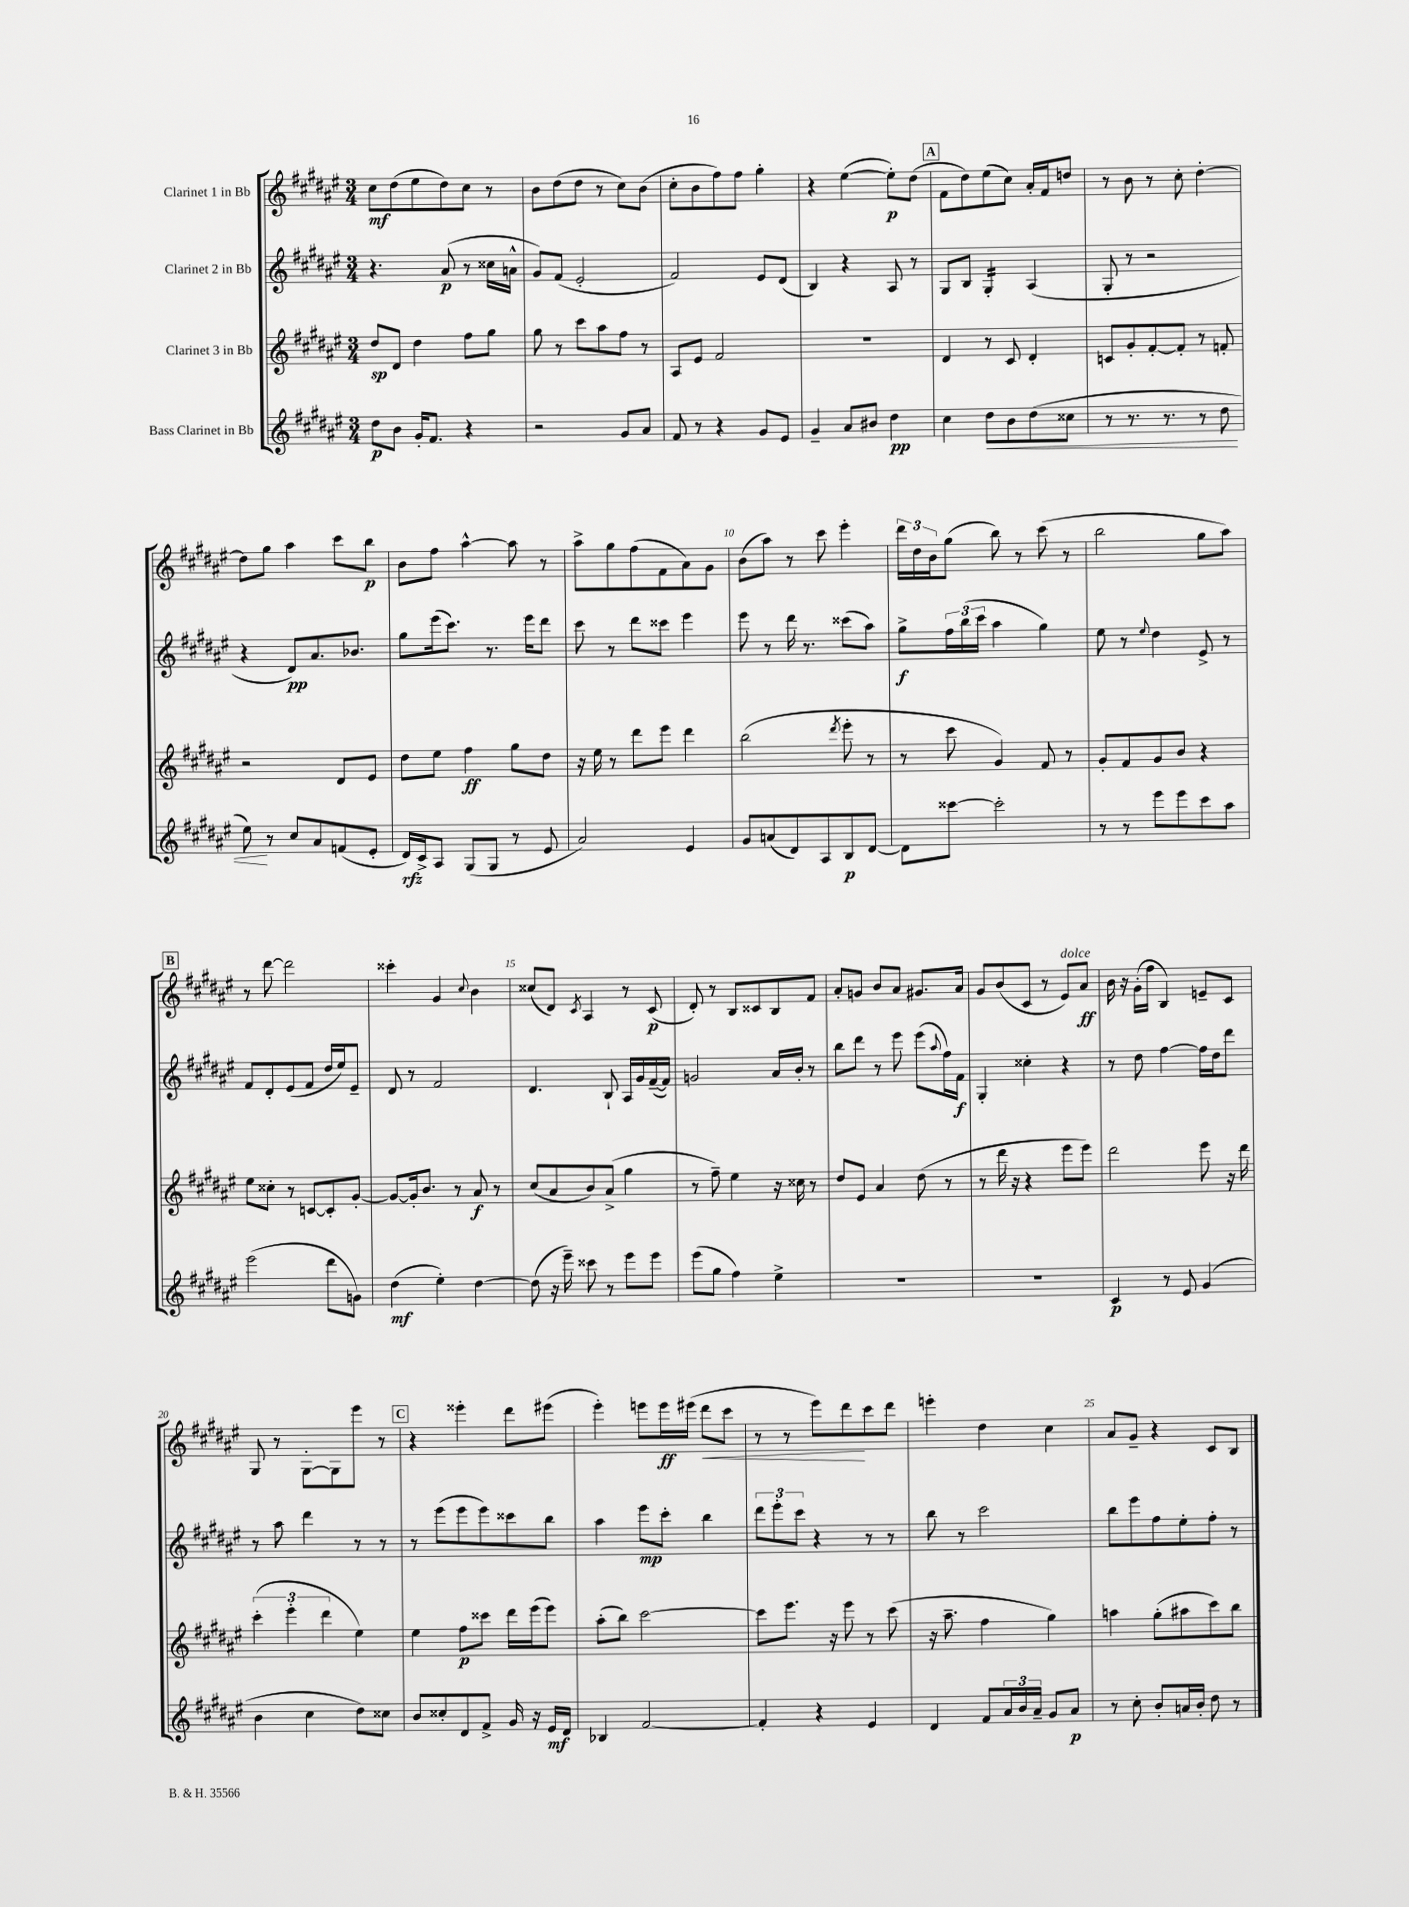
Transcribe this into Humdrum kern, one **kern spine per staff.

**kern	**kern	**kern	**kern
*staff4	*staff3	*staff2	*staff1
*clefG2	*clefG2	*clefG2	*clefG2
*k[f#c#g#d#a#e#]	*k[f#c#g#d#a#e#]	*k[f#c#g#d#a#e#]	*k[f#c#g#d#a#e#]
*M3/4	*M3/4	*M3/4	*M3/4
8dd#	8dd#	4.r	8cc#
8b	8d#	.	(8dd#
16g#'	4dd#	.	8ee#
8.f#	.	.	.
.	.	(8a#	8dd#)
4r	8ff#	8r	8cc#
.	8gg#	16cc##	8r
.	.	16a^^	.
=	=	=	=
2r	8gg#	8g#)	8b
.	8r	(8f#	(8dd#
.	8ccc#	2e#'	8dd#
.	8aa#	.	8r
8g#	8ff#	.	8cc#)
8a#	8r	.	(8b
=	=	=	=
8f#	8A#	2f#)	8cc#'
8r	8e#	.	8b
4r	2f#	.	8ff#)
.	.	.	8ff#
8g#	.	8e#	4gg#'
8e#	.	(8d#	.
=	=	=	=
4g#~	2.r	4B)	4r
8a#	.	4r	([4ee#
8b#	.	.	.
4dd#	.	8A#	8ee#'])
.	.	8r	(8dd#
=	=	=	=
4cc#	4d#	8G#	8f#
.	.	8B	8dd#)
8dd#	8r	4G#'	(8ee#
8b	8c#	.	8cc#)
(8dd#	4d#'	(4A#	16a#'
.	.	.	16f#
8cc##	.	.	8dd
=	=	=	=
8r	8c	8G#'	8r
8.r	8g#'	8r	8b
.	[8f#'	2r	8r
8.r	.	.	.
.	8f#']	.	8cc#'
8r	8r	.	[4dd#'
8dd#	8f'	.	.
=	=	=	=
8ee#)	2r	4r	8dd#]
8r	.	.	8gg#
8cc#	.	8d#)	4aa#
8a#	.	8.a#	.
(8f	8d#	.	8ccc#
.	.	8.b-	.
8e#'	8e#	.	8bb
=	=	=	=
16d#)	8dd#	8gg#	8b
16c#^	.	.	.
8A#	8ee#	(16eee#	8ff#
.	.	8.ccc#)	.
(8G#	4ff#	.	[4aa#^^
8G#	.	8.r	.
8r	8gg#	.	8aa#]
.	.	16eee#	.
8e#	8dd#	8ddd#	8r
=	=	=	=
2a#)	16r	8ccc#	8aa#^
.	16ee#	.	.
.	8r	8r	8gg#
.	8ddd#	8ddd#	(8ff#
.	8eee#	8ccc##	8f#
4e#	4ddd#	4eee#	8a#)
.	.	.	8g#
=	=	=	=
8g#	(2bb	8eee#	(8b
(8a	.	8r	8aa#)
8d#)	.	16ddd#	8r
.	.	8.r	.
8A#	.	.	8ccc#
.	8qddd#	.	.
8B	8eee#'	(8ccc##	4eee#'
[8d#	8r	8aa#)	.
=	=	=	=
8d#]	8r	8gg#^	24ddd#
.	.	.	24dd#
.	.	.	24b
[8ccc##	8ccc#	24ff#	(8gg#
.	.	(24bb	.
.	.	24ccc#	.
2ccc##']	4g#)	4aa#	8bb)
.	.	.	8r
.	8f#	4gg#)	(8ccc#
.	8r	.	8r
=	=	=	=
8r	8g#'	8ee#	2bb
8r	8f#	8r	.
.	.	8qqee#	.
8eee#	8g#	4dd#	.
8eee#	8b	.	.
8ccc#	4r	8e#^	8gg#
8aa#	.	8r	8aa#)
=	=	=	=
(2eee#	8ee#	8f#	8r
.	8cc##'	8d#'	[8ddd#
.	8r	(8e#	2ddd#]
.	[8c	8f#	.
8ddd#	8c']	16dd#	.
.	.	16ee#)	.
8g)	[8g#'	8e#~	.
=	=	=	=
(4dd#	8g#_	8d#	4ccc##'
.	16g#']	8r	.
.	8.b	.	.
4ee#')	.	2f#	4g#
.	8r	.	.
.	.	.	8qqcc#
[4dd#	8a#	.	4b
.	8r	.	.
=	=	=	=
(8dd#]	(8cc#	4.d#	(8cc##
16r	8a#	.	8d#)
16eee#~)	.	.	.
.	.	.	8qc#
8ccc##	8b)	.	4A#
8r	(8a#^	8B`	.
8eee#	4gg#	16A#	8r
.	.	16g#	.
8eee#	.	([16f#~	(8c#
.	.	16f#])	.
=	=	=	=
(8eee#	8r	2g	8d#')
8gg#	8ff#~)	.	8r
4ff#)	4ee#	.	8B
.	.	.	8c##
4ee#^	16r	16a#	8B
.	16cc##	16b'	.
.	8r	8r	8f#
=	=	=	=
2.r	8dd#	8bb	8a#'
.	8e#	8ddd#	8g
.	4a#	8r	8b
.	.	8eee#	8a#
.	(8dd#	(8eee#	8.g#
.	.	8qqaa#	.
.	8r	16ff#)	.
.	.	16f#	16a#
=	=	=	=
2.r	8r	4G#'	8g#
.	16ddd#	.	(8b
.	16r	.	.
.	4r	4cc##'	8c#
.	.	.	8r
.	8eee#	4r	8e#)
.	8eee#)	.	8a#
=	=	=	=
4c#	2ddd#	8r	16b
.	.	.	16r
.	.	8dd#	(16g#'
.	.	.	16ff#
8r	.	[4ff#	4B)
8e#	.	.	.
(4g#	8eee#	16ff#]	8e~
.	.	16dd#	.
.	16r	8ddd#	8c#
.	16ddd#	.	.
=	=	=	=
4b	(6ccc#'	8r	8G#
.	.	8aa#	8r
.	6eee#'	.	.
4cc#	.	4ddd#	[8G#'
.	6ddd#	.	.
.	.	.	8G#]
8dd#)	4ee#)	8r	8eee#
8cc##	.	8r	8r
=	=	=	=
8b	4ee#	8r	4r
8cc##'	.	(8eee#	.
8d#	8ff#	8eee#	4eee##'
8f#^	8ccc##	8eee#)	.
16g#	16ddd#	8ccc##	8ddd#
16r	(16eee#	.	.
16e#	8eee#)	8bb	(8eee#
16d#	.	.	.
=	=	=	=
4B-	(8aa#'	4aa#	4eee#')
.	8bb)	.	.
[2f#	[2ccc#	8eee#	8eee
.	.	8ccc#'	16eee
.	.	.	(16eee#
.	.	4bb	8ddd#
.	.	.	8ccc#
=	=	=	=
4f#']	8ccc#]	12ddd#	8r
.	.	12eee#'	.
.	8.eee#	.	8r
.	.	12ccc#	.
4r	.	4r	8eee#)
.	16r	.	.
.	8eee#	.	8ddd#
4e#	8r	8r	8ccc#
.	(8ccc#	8r	8ddd#
=	=	=	=
4d#	16r	8bb	4eee'
.	8.aa#~	.	.
.	.	8r	.
8f#	4ff#	2ccc#	4dd#
24a#	.	.	.
24b	.	.	.
24a#~	.	.	.
8g#	4gg#)	.	4cc#
8a#	.	.	.
=	=	=	=
8r	4aa	8bb	8a#
8cc#'	.	8eee#	8g#~
8b'	(8gg#'	8ff#	4r
16a	8aa#	8ee#'	.
16b'	.	.	.
8dd#	8ccc#)	8ff#'	8c#
8r	8bb	8r	8B
==	==	==	==
*-	*-	*-	*-
